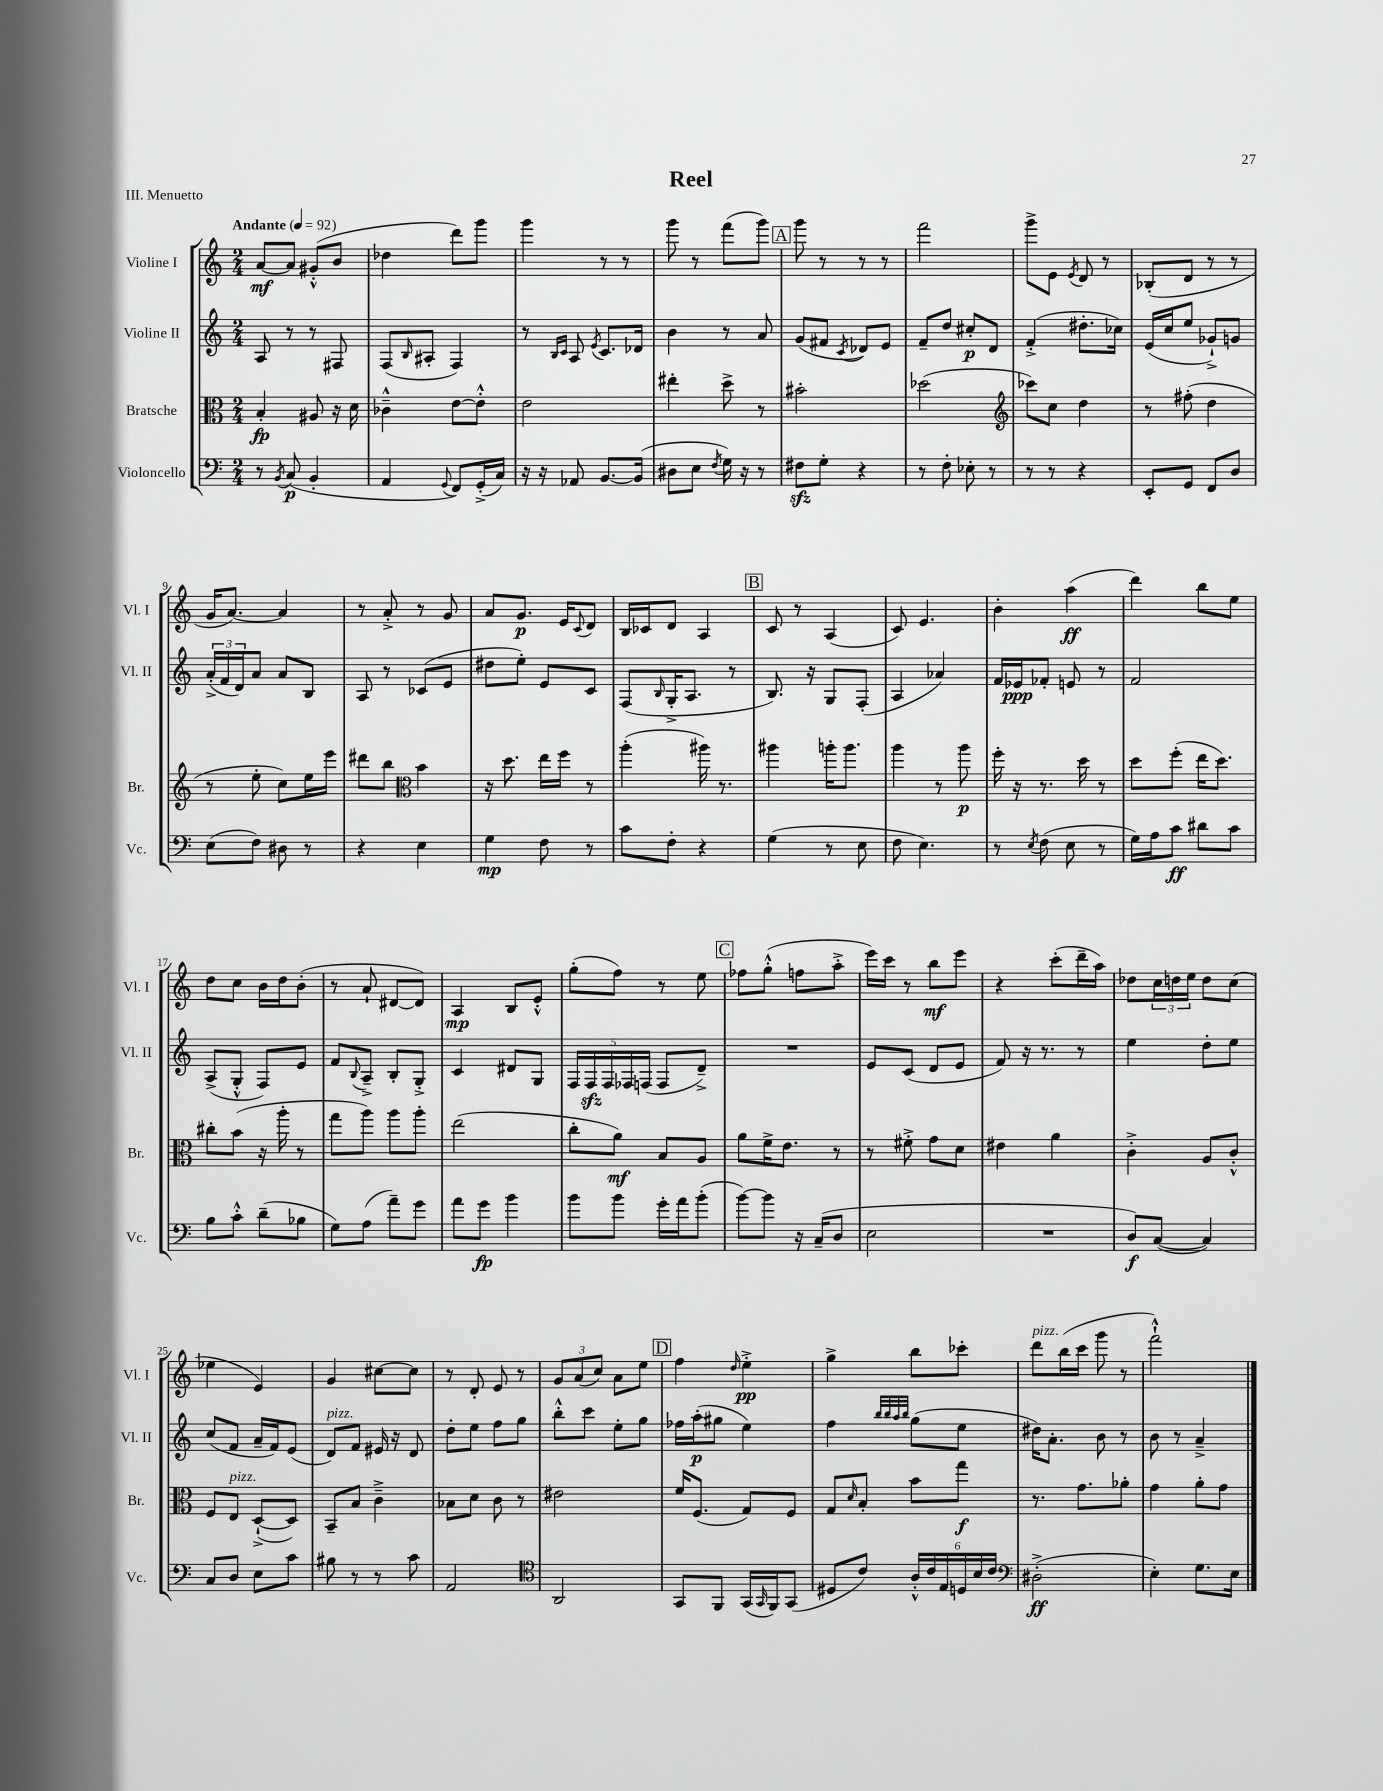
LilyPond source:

\header { title = "Reel" piece = "III. Menuetto" }
<<
\new StaffGroup <<
\new Staff = "s0" \with { instrumentName = "Violine I" shortInstrumentName = "Vl. I" } {
    \clef treble \key c \major \numericTimeSignature \time 2/4 \tempo "Andante" 4 = 92
    a'8~\mf a'8 gis'8-.-^( b'8 |
    des''4 d'''8) g'''8 |
    g'''4 r8 r8 |
    g'''8 r8 f'''8( g'''8) |
    \mark \markup { \box "A" } g'''8 r8 r8 r8 |
    f'''2 |
    g'''8-> e'8 \acciaccatura { e'8 } d'8 r8 |
    bes8-.( d'8 r8 r8 |
    g'16 a'8.~) a'4 |
    r8 a'8-.-> r8 g'8 |
    a'8 g'8.\p e'16 \appoggiatura { c'8 } d'8 |
    b16 ces'16 d'8 a4 |
    \mark \markup { \box "B" } c'8 r8 a4( |
    c'8) e'4. |
    b'4-. a''4\ff( |
    d'''4) b''8 e''8 |
    d''8 c''8 b'16 d''16 b'8-.( |
    r8 a'8-! dis'8~ dis'8) |
    a4\mp b8 e'8-.-^ |
    g''8-.( f''8) r8 e''8 |
    \mark \markup { \box "C" } fes''8 g''8-.-^( f''8 a''8-.-> |
    e'''16) c'''16 r8 b''8\mf e'''8 |
    r4 c'''8-.( d'''16-- a''16) |
    des''8 \tuplet 3/2 { c''16 d''16 e''16 } d''8 c''8( |
    ees''4 e'4) |
    g'4 cis''8~ cis''8 |
    r8 d'8-. e'8 r8 |
    \tuplet 3/2 { g'8 a'8( c''8) } a'8 e''8 |
    \mark \markup { \box "D" } f''4 \grace { d''16 } e''4-.->\pp |
    g''4-> b''8 ces'''8-. |
    d'''8^\markup { \italic "pizz." } b''16( c'''16 g'''8 r8 |
    f'''2-!-^) \bar "|." |
}
\new Staff = "s1" \with { instrumentName = "Violine II" shortInstrumentName = "Vl. II" } {
    \clef treble \key c \major \numericTimeSignature \time 2/4
    a8 r8 r8 fis8 |
    f8( \grace { b16 } ais8-. f4) |
    r8 \grace { b16 c'16 } a8 \acciaccatura { e'8 } c'8. des'16 |
    b'4 r8 a'8 |
    \mark \markup { \box "A" } g'8( fis'8 \acciaccatura { c'8 } des'8) e'8 |
    f'8-- d''8 cis''8-.\p d'8 |
    f'4-.->( dis''8.-. ces''16) |
    e'16( c''16 e''8 ges'8-!->) g'8 |
    \tuplet 3/2 { a'16-.->( f'16 d'16) } a'8 a'8 b8 |
    a8 r8 ces'8( e'8 |
    dis''8 e''8-.) e'8 c'8 |
    f8( \grace { b16 } g16-.-> a8. r8 |
    \mark \markup { \box "B" } b8.) r16 g8 f8-.( |
    a4 aes'4) |
    f'16 ees'16\ppp fes'8-. e'8 r8 |
    f'2 |
    a8->( g8-.-^ f8) e'8 |
    f'8 \appoggiatura { b8 } a8---> b8-. g8-.-> |
    c'4 dis'8 g8 |
    \tuplet 5/4 { f16 f16\sfz f16 fes16 f16( } f8 d'8--->) |
    \mark \markup { \box "C" } R2 |
    e'8 c'8( d'8 e'8 |
    f'8) r16 r8. r8 |
    e''4 d''8-. e''8 |
    c''8( f'8 a'16-- f'16) e'8( |
    d'8^\markup { \italic "pizz." }) f'8 eis'16 r16 d'8 |
    d''8-. e''8 f''8 g''8 |
    b''8-.-^ c'''8 e''8-. g''8 |
    \mark \markup { \box "D" } fes''16 a''16-.\p( gis''8 e''4) |
    f''4 \grace { b''32 b''32 a''32 b''32 } g''8( e''8 |
    dis''16) a'8.-. b'8 r8 |
    b'8 r8 a'4---> \bar "|." |
}
\new Staff = "s2" \with { instrumentName = "Bratsche" shortInstrumentName = "Br." } {
    \clef alto \key c \major \numericTimeSignature \time 2/4
    b4-.\fp ais8 r16 d'16 |
    ces'4---^ e'8~ e'8-.-^ |
    e'2 |
    eis''4-. d''8-> r8 |
    \mark \markup { \box "A" } bis'2-. |
    des''2( |
    \clef treble ces'''8) c''8 d''4 |
    r8 fis''8-.( d''4 |
    r8 e''8-. c''8) e''16 e'''16 |
    dis'''8 b''8 \clef alto b'4 |
    r16 d''8. e''16 f''16 r8 |
    a''4-.( ais''16) r8. |
    \mark \markup { \box "B" } ais''4 a''16-. a''8. |
    a''4 r8 a''8\p |
    f''16-. r16 r8. d''16 r8 |
    d''8 f''8-.( e''16 d''8.) |
    cis''8-. b'8( r16 a''16-. r8 |
    g''8 a''8) a''8 a''8-. |
    e''2( |
    c''8-. a'8\mf) b8 a8 |
    \mark \markup { \box "C" } a'8 f'16-> e'8. r8 |
    r8 fis'8-.-> g'8 d'8 |
    eis'4 a'4 |
    c'4-.-> a8 c'8-.-^ |
    f8 e8^\markup { \italic "pizz." } d8~-!->( d8) |
    b,8-- b8 c'4---> |
    bes8 d'8 c'8 r8 |
    eis'2 |
    \mark \markup { \box "D" } f'16 f8.( g8) f8 |
    g8 \grace { d'16 } b8-. b'8 g''8\f |
    r8. g'8. aes'8-. |
    g'4 a'8-. g'8 \bar "|." |
}
\new Staff = "s3" \with { instrumentName = "Violoncello" shortInstrumentName = "Vc." } {
    \clef bass \key c \major \numericTimeSignature \time 2/4
    r8 \acciaccatura { b,8 } c8\p( b,4-. |
    a,4 \appoggiatura { g,8 } f,8) g,16-.->( c16) |
    r16 r16 aes,8 b,8.~ b,16( |
    dis8 e8 \acciaccatura { f8 } g16) r16 r8 |
    \mark \markup { \box "A" } fis8\sfz g8-. r4 |
    r8 f8-. ees8-. r8 |
    r8 r8 r4 |
    e,8-. g,8 f,8 d8 |
    e8( f8) dis8 r8 |
    r4 e4 |
    g4\mp f8 r8 |
    c'8 f8-. r4 |
    \mark \markup { \box "B" } g4( r8 e8 |
    f8 e4.) |
    r8 \acciaccatura { e8 } f8( e8 r8 |
    g16) a16 c'8\ff dis'8 c'8 |
    b8 c'8-.-^ d'8--( bes8 |
    g8) a8( a'8--) g'8 |
    a'8 g'8\fp b'4 |
    b'8 b'8 g'16-. a'16 b'8-.( |
    \mark \markup { \box "C" } b'8~) b'8 r16 c16--( d8 |
    e2 |
    R2 |
    d8\f) c8~( c4) |
    c8 d8 e8 c'8 |
    bis8 r8 r8 c'8 |
    a,2 |
    \clef tenor a,2 |
    \mark \markup { \box "D" } g,8 f,8 g,16( \grace { g,16 } f,16) g,8( |
    dis8 c'8) \tuplet 6/4 { a16-.-^ c'16 e16 d16 b16 c'16 } |
    \clef bass dis2-.->\ff( |
    e4-.) g8. e16 \bar "|." |
}
>>
>>
